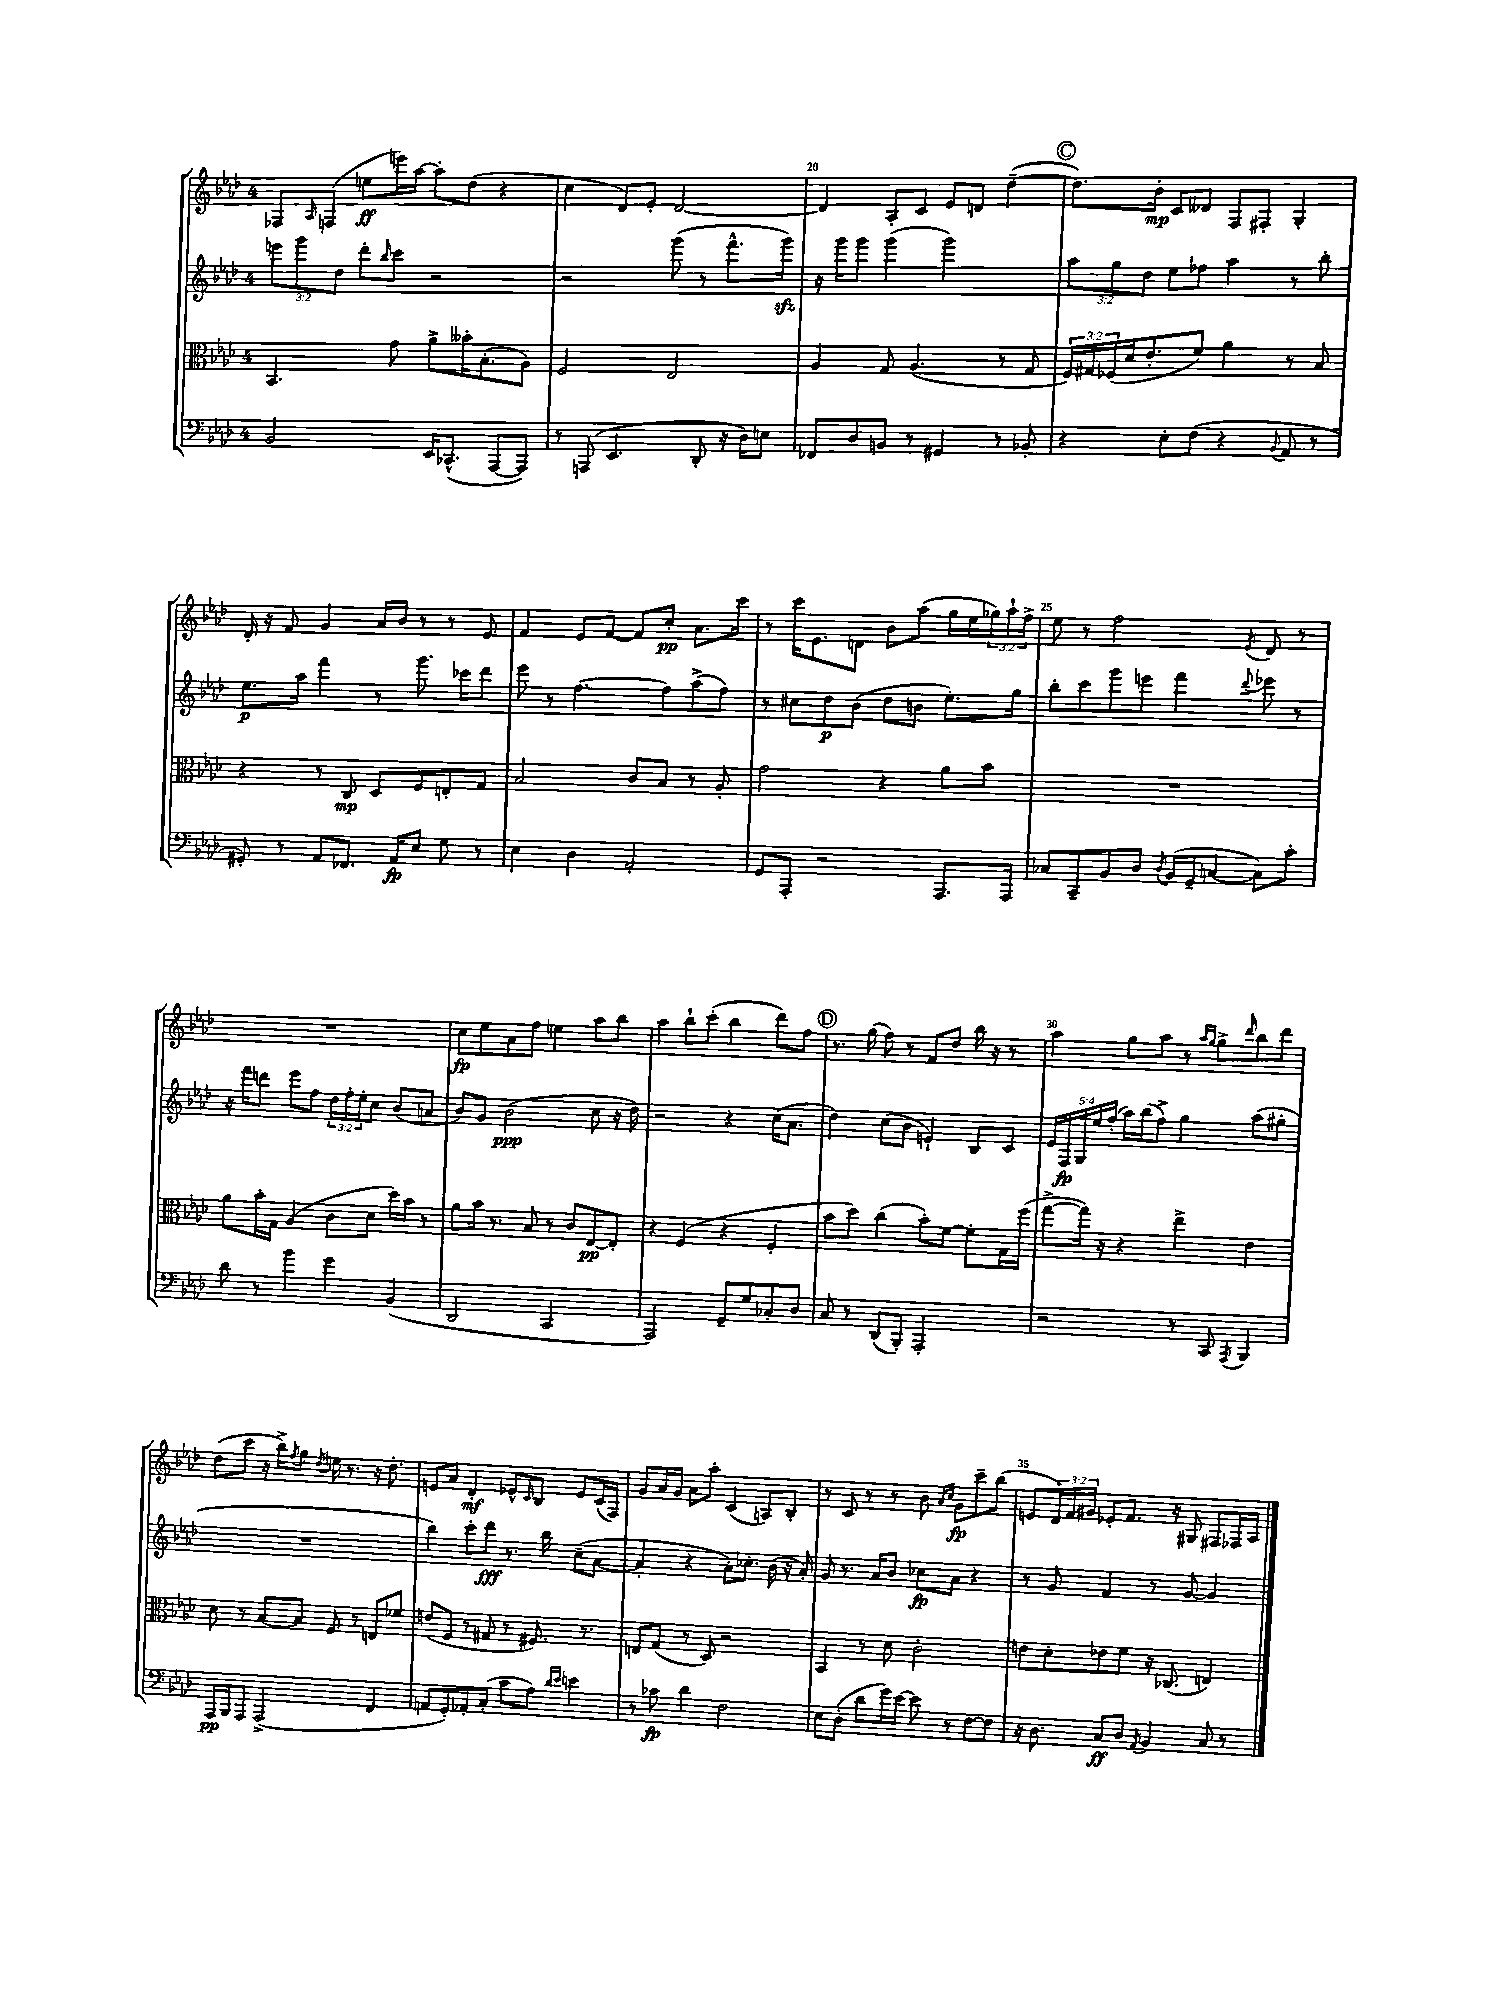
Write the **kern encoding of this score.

**kern	**dynam	**kern	**dynam	**kern	**dynam	**kern	**dynam
*part4	*part4	*part3	*part3	*part2	*part2	*part1	*part1
*staff4	*staff4	*staff3	*staff3	*staff2	*staff2	*staff1	*staff1
*clefF4	*	*clefC3	*	*clefG2	*	*clefG2	*
*k[b-e-a-d-]	*	*k[b-e-a-d-]	*	*k[b-e-a-d-]	*	*k[b-e-a-d-]	*
*M4/4	*	*M4/4	*	*M4/4	*	*M4/4	*
=18	=18	=18	=18	=18	=18	=18	=18
2BB-/	.	4.BB-/	.	12eeen\L	.	8F-X/L	.
.	.	.	.	12ggg\	.	.	.
.	.	.	.	.	.	16qqA-/	.
.	.	.	.	.	.	(8Fn/J	.
.	.	.	.	12dd-\J	.	.	.
.	.	.	.	8ddd-'\L	.	8een\L	ff
.	.	.	.	16qqbb-/	.	.	.
.	.	8g\	.	8ccc\J	.	16eeen\L)	.
.	.	.	.	.	.	[16aa-\JJ	.
16EE-/KL	.	8a-^\L	.	2r	.	8aa-'\L]	.
(8.CC-X^^/J	.	.	.	.	.	.	.
.	.	16b--X'\K	.	.	.	(8dd-\J	.
.	.	(8.B-'\	.	.	.	.	.
[8AAA-/L	.	.	.	.	.	4r	.
8AAA-/J])	.	8A-\J)	.	.	.	.	.
=19	=19	=19	=19	=19	=19	=19	=19
8r	.	2F/	.	2r	.	4cc\	.
(8AAAn/	.	.	.	.	.	.	.
4.EE-/	.	.	.	.	.	8d-/L)	.
.	.	.	.	.	.	8e-'/J	.
.	.	2E-/	.	(8ggg\	.	[2d-/	.
8DD-'/	.	.	.	8r	.	.	.
16r	.	.	.	8.fff^^\L	.	.	.
16D-\KL)	.	.	.	.	.	.	.
8En\J	.	.	.	.	.	.	.
.	.	.	.	16gggzz\Jk)	.	.	.
=20	=20	=20	=20	=20	=20	=20	=20
8FF-X/L	.	4A-/	.	16r	.	4d-/]	.
.	.	.	.	16ggg\KL	.	.	.
8D-/	.	.	.	8ggg\J	.	.	.
8BBn/J	.	8G/	.	(4ggg\	.	8A-'/L	.
8r	.	(4.A-/	.	.	.	8c/J	.
4GG#X/	.	.	.	2ggg\)	.	8e-/L	.
.	.	.	.	.	.	8dn/J	.
8r	.	8r	.	.	.	([4dd-~\	.
8BB-X'/	.	8G/	.	.	.	.	.
!!LO:REH:place=s1:t=C
=21	=21	=21	=21	=21	=21	=21	=21
4r	.	24F/LL)	.	12aa-\L	.	8.dd-\L])	.
.	.	24G#X/	.	.	.	.	.
.	.	(24F-X/	.	12gg\	.	.	.
.	.	16d-/J	.	.	.	.	.
.	.	.	.	12dd-\J	.	.	.
.	.	8.e-'/	.	.	.	16b-'\Jk	mp
8E-'\L	.	.	.	8ee-\L	.	8c/L	.
(8F\J	.	8f/J)	.	8ff-X\J	.	8d--X/J	.
4r	.	4a-\	.	4aa-\	.	8F/L	.
.	.	.	.	.	.	8F#X'/J	.
8qqBB-/	.	.	.	.	.	.	.
8AA-/	.	8r	.	8r	.	4G'/	.
8r	.	8B-/	.	8bb-'\	.	.	.
!!LO:LB:g=z
=22	=22	=22	=22	=22	=22	=22	=22
8GG#X'/)	.	4r	.	8.ee-\L	p	16d-'/	.
.	.	.	.	.	.	16r	.
8r	.	.	.	.	.	8f/	.
.	.	.	.	16aa-\Jk	.	.	.
8AA-/L	.	8r	.	4fff\	.	4g/	.
8.FF-X/J	.	8C/	mp	.	.	.	.
.	.	8D-/L	.	8r	.	16a-/LL	.
16AA-/KL	fp	.	.	.	.	16b-/JJ	.
8E-/J	.	8F/	.	8.ggg\	.	8r	.
8G\	.	8En'/	.	.	.	8r	.
.	.	.	.	16ccc-X\KL	.	.	.
8r	.	8G/J	.	8ddd-\J	.	8e-/	.
=23	=23	=23	=23	=23	=23	=23	=23
4E-\	.	2B-/	.	8eee-\	.	4f/	.
.	.	.	.	8r	.	.	.
4D-\	.	.	.	[4.ff\	.	8e-/L	.
.	.	.	.	.	.	[8f/J	.
2AA-'/	.	8c/L	.	.	.	8f/L]	.
.	.	8B-/J	.	8ff\L]	.	8cc'/J	pp
.	.	8r	.	(8aa-^\	.	8.a-\L	.
.	.	8A-'/	.	8ff\J)	.	.	.
.	.	.	.	.	.	16ccc\Jk	.
=24	=24	=24	=24	=24	=24	=24	=24
8GG/L	.	2g\	.	8r	.	8r	.
8AAA-'/J	.	.	.	8cc#X\L	.	16ccc\KL	.
.	.	.	.	.	.	8.e-\	.
2r	.	.	.	8dd-\	p	.	.
.	.	.	.	(8b-\J	.	8dn\J	.
.	.	4r	.	8dd-\L	.	8b-\L	.
.	.	.	.	8bn\J	.	(8aa-\J	.
8.AAA-/L	.	8a-\L	.	8.ee-'\L)	.	16gg\LL	.
.	.	.	.	.	.	16ee-\	.
.	.	8b-\J	.	.	.	24gg-X\)	.
.	.	.	.	.	.	24aa-`\	.
16AAA-/Jk	.	.	.	16gg\Jk	.	.	.
.	.	.	.	.	.	24ff^\JJ	.
=25	=25	=25	=25	=25	=25	=25	=25
8C-X/L	.	1r	.	8bb-'\L	.	8ee-\	.
8CC~/	.	.	.	8ccc\	.	8r	.
8BB-/	.	.	.	8ggg\	.	2ff\	.
8D-/J	.	.	.	8eeen\J	.	.	.
8qD-/	.	.	.	.	.	.	.
(16BB-/LL	.	.	.	4fff\	.	.	.
16GG~/J	.	.	.	.	.	.	.
[8Cn/J	.	.	.	.	.	.	.
.	.	.	.	8qqddd-/	.	8qe-/	.
8C\L])	.	.	.	8eee-X\	.	8d-/	.
8c'\J	.	.	.	8r	.	8r	.
!!LO:LB:g=z
=26	=26	=26	=26	=26	=26	=26	=26
8d-\	.	8a-\L	.	16r	.	1r	.
.	.	.	.	16fff\KL	.	.	.
8r	.	16b-'\L	.	8dddn\J	.	.	.
.	.	16G\JJ	.	.	.	.	.
4b-\	.	(4A-/	.	8eee-\L	.	.	.
.	.	.	.	8ff\J	.	.	.
4g\	.	8c\L	.	24dd-\LL	.	.	.
.	.	.	.	24ff'\	.	.	.
.	.	.	.	24ee-'\J	.	.	.
.	.	8d-\J	.	8cc\J	.	.	.
(4BB-/	.	16dd-\LL)	.	(8b-/L	.	.	.
.	.	16b-\JJ	.	.	.	.	.
.	.	8r	.	8an/J	.	.	.
=27	=27	=27	=27	=27	=27	=27	=27
2DD-/	.	8a-\L	.	8b-/L)	.	8cc\L	fp
.	.	16b-\Jk	.	8g/J	.	8ee-\	.
.	.	8.r	.	.	.	.	.
.	.	.	.	(2b-\	ppp	8a-\	.
.	.	8B-/	.	.	.	8ff\J	.
2CC/	.	8r	.	.	.	4een\	.
.	.	8c/L	.	.	.	.	.
.	.	[8E-/	pp	8cc\	.	8aa-\L	.
.	.	8E-'/J]	.	16r	.	8bb-\J	.
.	.	.	.	16dd-\)	.	.	.
=28	=28	=28	=28	=28	=28	=28	=28
2AAA-/)	.	4r	.	2r	.	4aa-\	.
.	.	(4F/	.	.	.	8bb-`\L	.
.	.	.	.	.	.	(8ccc'\J	.
8GG~/L	.	4r	.	4r	.	4bb-\	.
8G/	.	.	.	.	.	.	.
8C-X'/	.	4F'/	.	(16cc\KL	.	8ddd-\L)	.
.	.	.	.	8.a-\J	.	.	.
8D-/J	.	.	.	.	.	8ff\J	.
!!LO:REH:place=s1:t=D
=29	=29	=29	=29	=29	=29	=29	=29
8C/	.	8b-\L	.	4dd-\)	.	8.r	.
8r	.	8dd-\J)	.	.	.	.	.
.	.	.	.	.	.	(16gg\	.
(8DD-/L	.	(4cc\	.	(8cc\L	.	8ff\)	.
8BBB-'/J)	.	.	.	8b-\J	.	8r	.
2AAA-'/	.	8b-'\L)	.	4en`/)	.	8f/L	.
.	.	[8f\J	.	.	.	8dd-/J	.
.	.	8f'\L]	.	8B-/L	.	16bb-\	.
.	.	.	.	.	.	16r	.
.	.	16G\L	.	8c/J	.	8r	.
.	.	(16ff\JJ	.	.	.	.	.
=30	=30	=30	=30	=30	=30	=30	=30
2r	.	[8gg^\L	.	20e-/LL	.	4aa-\	.
.	.	.	.	20F/	fp	.	.
.	.	.	.	20G/	.	.	.
.	.	16gg\Jk])	.	.	.	.	.
.	.	.	.	20ee-/	.	.	.
.	.	16r	.	.	.	.	.
.	.	.	.	(20ff'/JJ	.	.	.
.	.	4r	.	16aa-\LL)	.	8gg\L	.
.	.	.	.	(16bb-\J	.	.	.
.	.	.	.	8ff^\J)	.	8aa-\J	.
8r	.	4ee-^\	.	4gg\	.	8r	.
.	.	.	.	.	.	16qqaa-/LL	.
.	.	.	.	.	.	16qqgg/JJ	.
8CC/	.	.	.	.	.	8gg^\L	.
8qAAA-/	.	.	.	.	.	16qqddd-/	.
4BBB-/	.	4e-\	.	(8aa-\L	.	8bb-\	.
.	.	.	.	8gg#X'\J	.	8ddd-\J	.
!!LO:LB:g=z
=31	=31	=31	=31	=31	=31	=31	=31
16AAA-/LL	pp	8d-\	.	1r	.	(8dd-\L	.
16BBB-/J	.	.	.	.	.	.	.
8AAA-/J	.	8r	.	.	.	8ccc\J	.
(2AAA-^/	.	[8B-/L	.	.	.	16r	.
.	.	.	.	.	.	16bb-^\KL)	.
.	.	.	.	.	.	8qff/	.
.	.	8B-/J]	.	.	.	8gg\J	.
.	.	.	.	.	.	8qdd-/	.
.	.	8F/	.	.	.	16een\	.
.	.	.	.	.	.	8.r	.
.	.	8r	.	.	.	.	.
4FF/	.	8En/L	.	.	.	16r	.
.	.	.	.	.	.	8.dd-'\	.
.	.	8f-X/J	.	.	.	.	.
=32	=32	=32	=32	=32	=32	=32	=32
8AAn/L	.	(8en/L	.	4bb-\)	.	8en/L	.
8GG'/)	.	8F/J	.	.	.	8a-/J	.
8AA-X'/	.	8r	.	8ccc'\L	.	4d-'/	mf
(8C'/J	.	8G#X/	.	8ddd-\J	fff	.	.
8c\L	.	8r	.	8.r	.	8e-X^^/L	.
.	.	.	.	.	.	16qqc/	.
8A-\J)	.	8.F#X/)	.	.	.	8B-/J	.
.	.	.	.	16bb-\	.	.	.
16qqd-/LL	.	.	.	.	.	.	.
16qqe-/JJ	.	.	.	.	.	.	.
4en\	.	.	.	(8cc~\L	.	8e-/L	.
.	.	8.r	.	.	.	.	.
.	.	.	.	[8a-\J	.	(16c/L	.
.	.	.	.	.	.	16F/JJ)	.
=33	=33	=33	=33	=33	=33	=33	=33
8r	.	8En/L	.	4a-'/]	.	8g/L	.
8c-X\	fp	(8G/J	.	.	.	16a-/L	.
.	.	.	.	.	.	16g/JJ	.
4d-\	.	8r	.	4r	.	8a-\L	.
.	.	8D-/)	.	.	.	8aa-'\J	.
2F\	.	2r	.	8a-'\L)	.	(4c/	.
.	.	.	.	8.cc-X'\J	.	.	.
.	.	.	.	.	.	8An/L)	.
.	.	.	.	(16b-\	.	.	.
.	.	.	.	16r	.	8B-'/J	.
.	.	.	.	16a-'/)	.	.	.
=34	=34	=34	=34	=34	=34	=34	=34
8E-\L	.	4BB-/	.	8g/	.	8r	.
(8D-'\J	.	.	.	8.r	.	8c/	.
8d-\L	.	8r	.	.	.	8r	.
.	.	.	.	16a-/KL	.	.	.
16g\L)	.	8d-\	.	8b-/J	.	8r	.
[16e-\JJ	.	.	.	.	.	.	.
8e-\]	.	2c'\	.	8cc-X\L	fp	8b-\	.
.	.	.	.	.	.	16qqa-/LL	.
.	.	.	.	.	.	16qqcc/JJ	.
8r	.	.	.	8a-\J	.	8g\L	fp
[8F\L	.	.	.	4r	.	8ccc~\	.
8F\J]	.	.	.	.	.	(8bb-\J	.
=35	=35	=35	=35	=35	=35	=35	=35
16r	.	8en\L	.	8r	.	8en/L	.
8.D-\	.	.	.	.	.	.	.
.	.	8d-'\	.	8g/	.	24d-/L)	.
.	.	.	.	.	.	24f/	.
.	.	.	.	.	.	24g#X/JJ	.
8C/L	ff	8e-X\	.	4f/	.	8e-X'/L	.
8D-/J	.	8f\J	.	.	.	8.f/J	.
8qAA-/	.	.	.	.	.	.	.
4BB-/	.	16r	.	8r	.	.	.
.	.	(8.C-X/	.	.	.	16r	.
.	.	.	.	[8g/	.	8G#X/	.
8C/	.	4En/)	.	4g/]	.	8F#X/L	.
8r	.	.	.	.	.	16F-X/L	.
.	.	.	.	.	.	16A-/JJ	.
==	==	==	==	==	==	==	==
*-	*-	*-	*-	*-	*-	*-	*-
